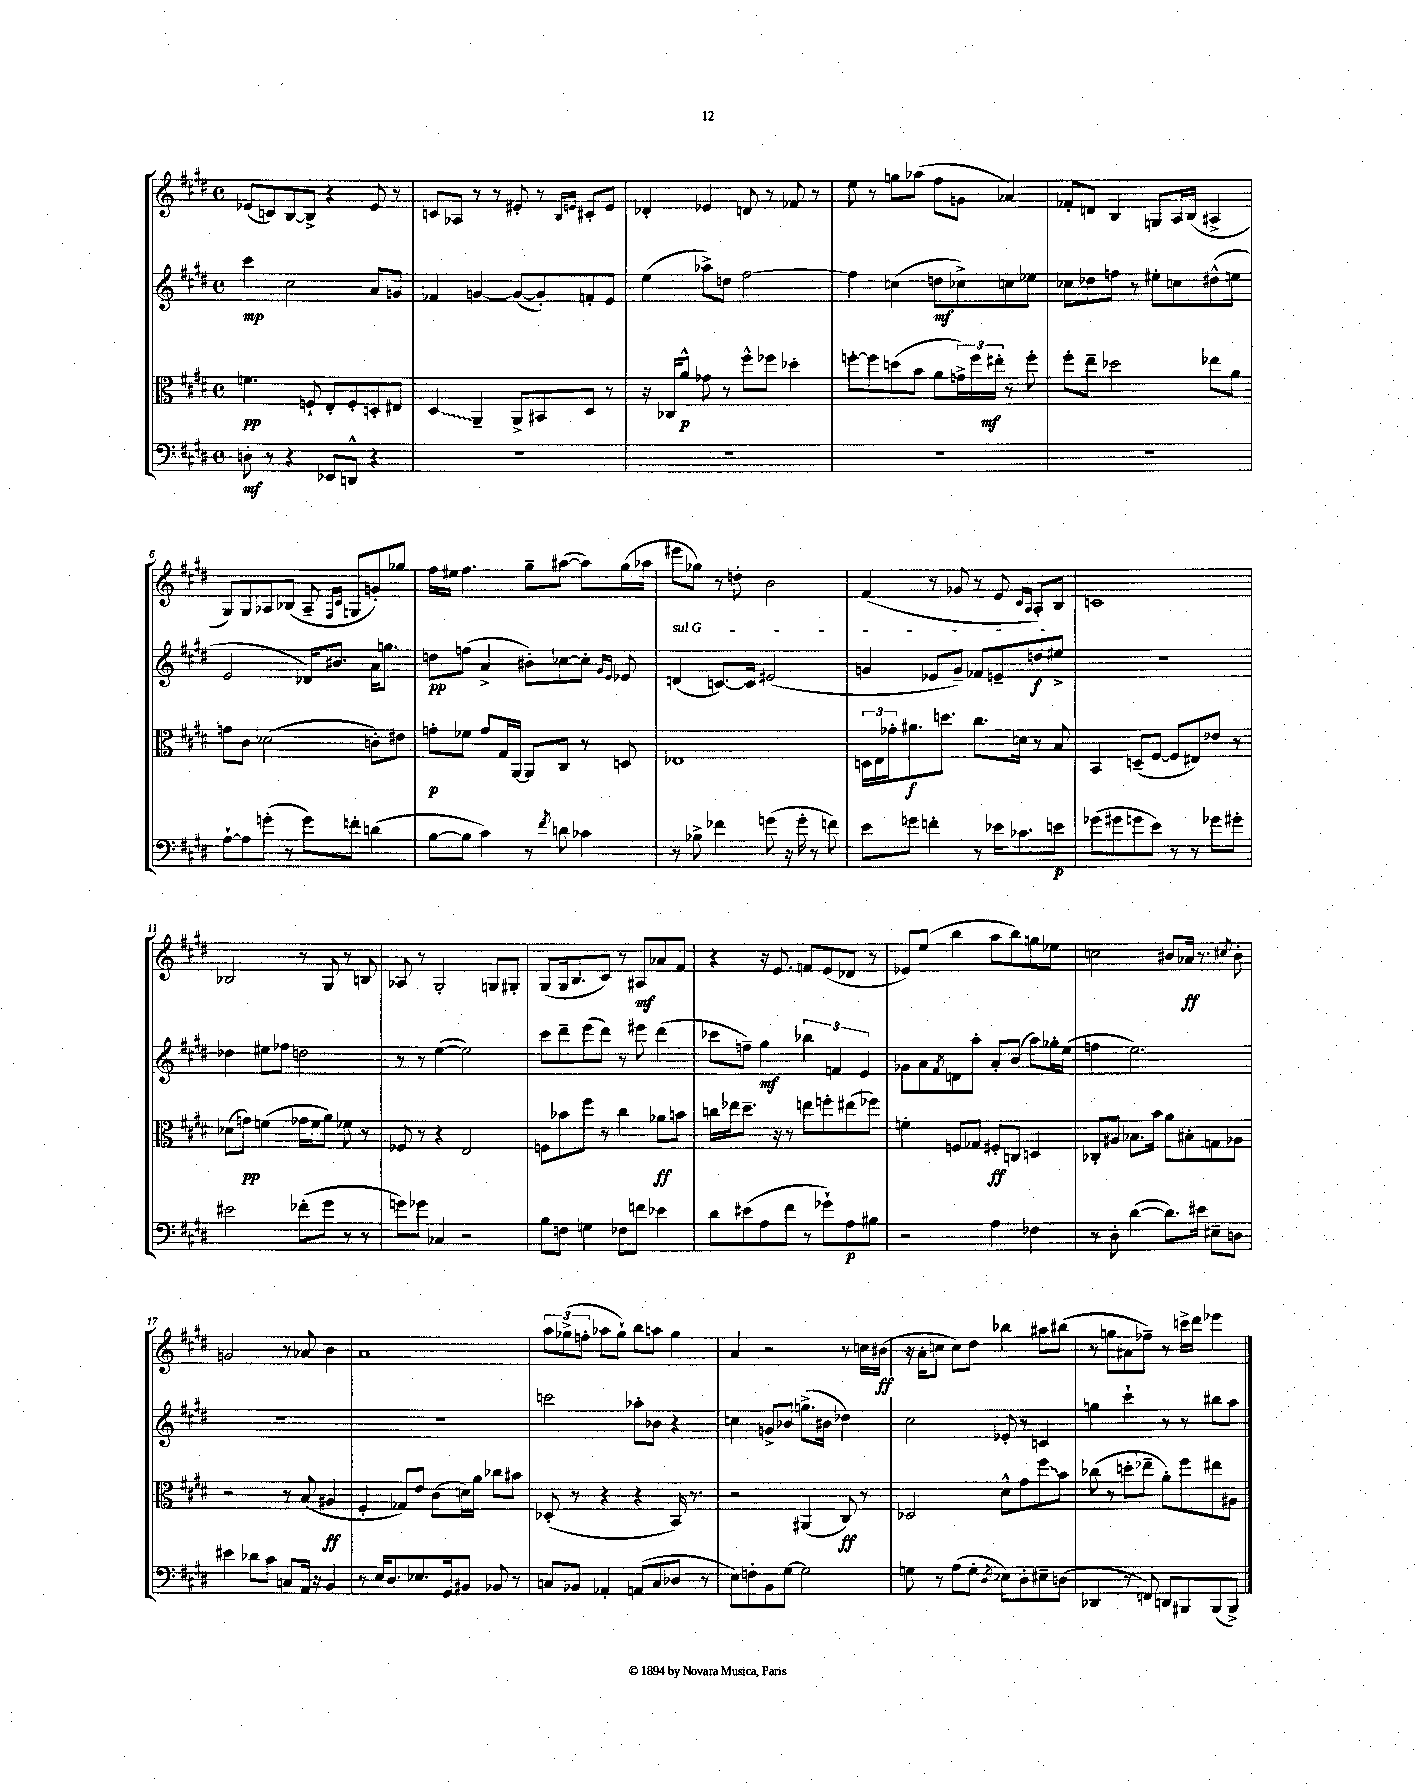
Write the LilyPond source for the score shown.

<<
\new StaffGroup <<
\new Staff = "s0" {
    \clef treble \key e \major \defaultTimeSignature \time 4/4
    ees'8( c'8) b8~ b8-> r4 ees'8 r8 |
    c'8 aes8 r8 r8 eis'8-. r8 \grace { b16 e'16 } cis'8-. e'8 |
    des'4-. ees'4 d'8 r8 fes'8 r8 |
    e''8 r8 g''8 aes''8( fis''8 g'8 aes'4) |
    fes'8-. d'8 b4 g8 a16 b16( ais4-> |
    gis8) gis8 aes8 bes8( aes8-- \grace { fis16 cis'16 } g8 g'8-.) ges''8 |
    fis''16 eis''16 fis''4. gis''8-- ais''8~( ais''8) gis''16( aes''16 |
    eis'''8 ges''8) r8 d''8-. b'2 |
    fis'4( r8 ges'8 r8 e'8 \grace { cis'16 a16 } a8-.) b8 |
    c'1 |
    bes2 r8 gis8 r8 b8 |
    aes8 r8 gis2-. g8 gis8-. |
    gis8( gis16 b8. cis'8) r8 ais8\mf aes'8 fis'8 |
    r4 r16 e'8. f'8 e'8( des'8 r8 |
    ees'8) e''8( b''4 a''8 b''8) g''8 ees''8 |
    c''2 bis'8 aes'16\ff r8. \acciaccatura { cis''8 } bis'8-. |
    g'2 r8 aes'8 b'4 |
    a'1 |
    \tuplet 3/2 { a''8 ges''8->( f''8-. } aes''8 ges''8-!) b''8 a''8 ges''4 |
    a'4 r2 r8 c''16 bis'16\ff( |
    r16 a'16-. c''8 c''8) dis''8 bes''4 ais''8 bis''8( |
    r8 g''8 ais'8 fes''8--) r8 c'''16-> dis'''16 ees'''4 \bar "|." |
}
\new Staff = "s1" {
    \clef treble \key e \major \defaultTimeSignature \time 4/4
    cis'''4\mp cis''2 a'8 g'8 |
    fes'4 g'4~ g'8~( g'8-.) f'8-. e'8 |
    e''4( aes''8->) d''8 fis''2~ |
    fis''4 c''4( d''8\mf ces''8->) c''8 ees''8 |
    ces''8 des''8 f''8 r8 eis''8-. c''8 dis''8-^( e''8 |
    e'2 des'16) bis'8. a'16 g''8. |
    d''8\pp f''8( a'4-> bis'8-.) ces''8~ ces''8-. \grace { gis'16 e'16 } ees'8 |
    \once \override TextSpanner.bound-details.left.text = \markup { \italic "sul G" } d'4\startTextSpan( c'8.~) c'16 eis'2( |
    g'4 ees'8 g'8--) fes'8 e'8-- d''8\f eis''8->\stopTextSpan |
    R1 |
    des''4 eis''8 fes''8 d''2 |
    r8 r8 e''4~( e''2) |
    cis'''8 dis'''8-- e'''8( dis'''8) r8 eis'''8 dis'''4( |
    ces'''8 f''8--) gis''4\mf \tuplet 3/2 { bes''4 f'4 e'4 } |
    ges'8 a'8 \acciaccatura { fis'8 } d'8 a''8-. a'8-. b'8( a''8) ges''16-. e''16( |
    f''4 e''2.) |
    R1 |
    R1 |
    c'''2 aes''8-. bes'8 r4 |
    c''4 g'8-> bes'8 g''8.->( bis'16 des''4) |
    cis''2 ees'8-. r8 c'4 |
    g''4 cis'''4-! r8 r8 bis''8 a''8 \bar "|." |
}
\new Staff = "s2" {
    \clef alto \key e \major \defaultTimeSignature \time 4/4
    f'4.\pp f8-! e8-. f8-. d8-. eis8 |
    \once \override Glissando.style = #'zigzag dis4\glissando a,4-- a,8-> bis,8 dis8 r8 |
    r16 ces16 a'8-^\p ges'8 r8 fis''8-^ fes''8 des''4-. |
    f''8~-. f''8 d''8( b'8 a'8 \tuplet 3/2 { g'16->) f''16 eis''16-.\mf } r8 f''8-. |
    fis''8-. e''8-- des''2 ees''8 a'8 |
    g'8 cis'8 des'2( c'8-.) eis'8 |
    g'8-.\p fes'8 g'8 gis16 a,16~ a,8 cis8 r8 d8 |
    ees1 |
    \tuplet 3/2 { d16 e16 ges'16-. } ais'8.\f d''8. cis''8. d'16 r8 b8 |
    b,4 d8--( fis8~ fis8 eis8) ees'8 r8 |
    des'8( g'8\pp) f'4( ges'16 f'16 a'8) fes'8 r8 |
    fes8 r8 r4 e2 |
    f8 bes'8 fis''8 r8 cis''4 aes'8\ff b'8 |
    c''16 ees''16 dis''8.-- r16 r8 e''8 f''8-. eis''8( fes''8) |
    f'4-. f8 ges8 fis8-.\ff c8 d4 |
    ces8-. ais8 bes8. b'16 a'8 bis8-. g8 aes8 |
    r2 r8 b8( ais4\ff |
    fis4-. ges8) e'8 cis'8( d'16) a'16 ces''8 bis'8 |
    des8-.( r8 r4 r4 b,16) r8. |
    r2 ais,4( cis8\ff) r8 |
    des2 dis'8-^ gis'8 \once \override Glissando.style = #'zigzag fis''8\glissando b'8 |
    ces''8( r8 d''8-. ees''8-- a'8-.) fis''8 eis''8 ais8 \bar "|." |
}
\new Staff = "s3" {
    \clef bass \key e \major \defaultTimeSignature \time 4/4
    d8-.\mf r8 r4 ees,8 d,8-^ r4 |
    R1 |
    R1 |
    R1 |
    R1 |
    a8~-! a8 g'8-.( r8 g'8) f'8-. d'4( |
    b8~ b8 cis'4) r8 \acciaccatura { fis'8 } d'8 ces'4 |
    r8 bes8-> fes'4 g'8( r16 g'16-. r8 f'8) |
    e'8 g'8 f'4-. r8 ees'16 ces'8. e'8\p |
    ges'8( gis'8 g'8 e'8) r8 r8 ges'8 gis'8-. |
    eis'2 fes'8-.( gis'8 r8 r8 |
    g'8) ges'8 ces4 r2 |
    b8 f8 g4 fes8 f'8 ees'4 |
    dis'8 eis'8( a8 fis'8 r8 ges'8-!) a8\p bis8 |
    r2 a4 fes4 |
    r8 dis8-. dis'4~( dis'8.) eis'16 eis8-- d8 |
    eis'4 des'8 cis'8 c8 a,16 r16 b,4 |
    r8 e16 dis8. ees8. gis,16 bis,8 bes,8 r8 |
    c8 bes,8 aes,4-. a,8( c8 des8 r8 |
    e8) f8-. b,8 gis8~ gis2 |
    g8 r8 a8( g8-. \acciaccatura { dis8 } ees8) dis8-. eis8-- d8( |
    des,4 r8 f,8) d,8 bis,,8 bis,,8( bis,,8->) \bar "|." |
}
>>
>>
